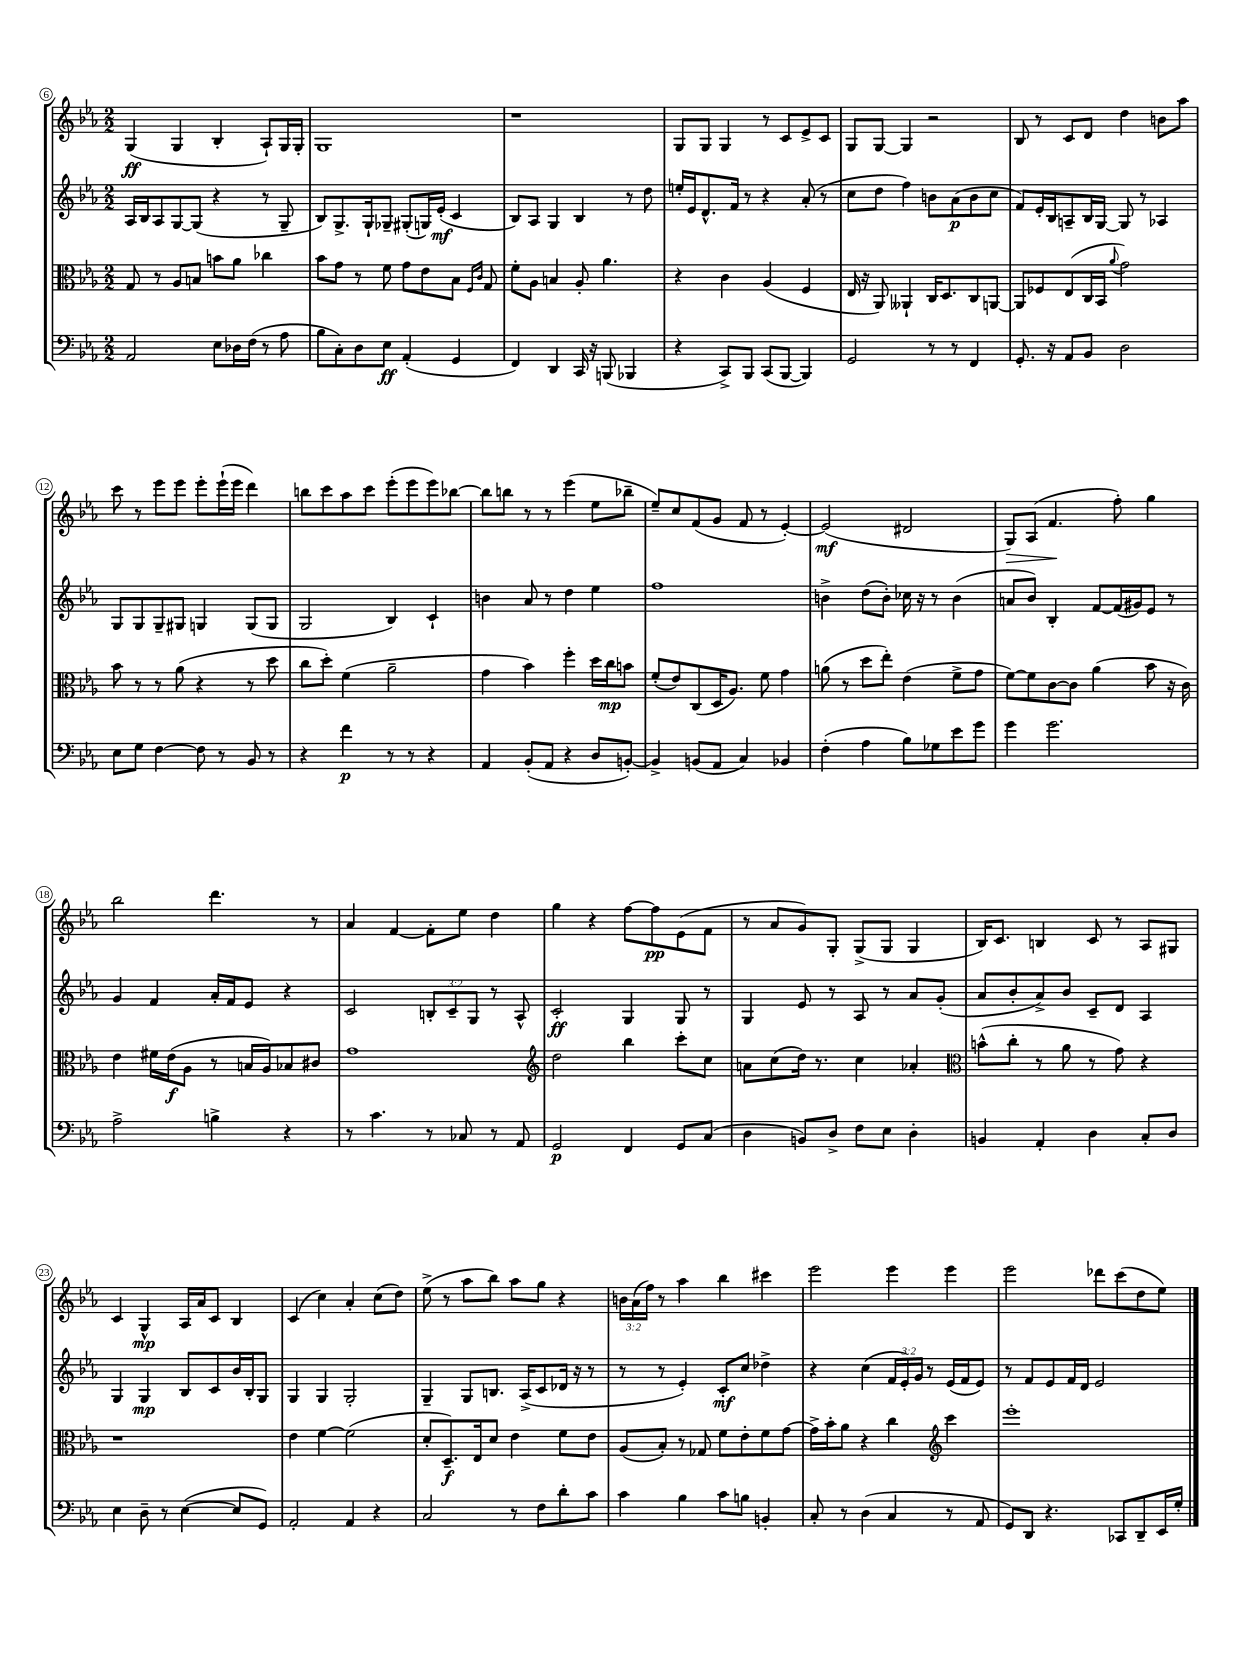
<<
\new StaffGroup <<
\new Staff = "s0" {
    \clef treble \key ees \major \numericTimeSignature \time 2/2 \override Staff.TupletNumber.text = #tuplet-number::calc-fraction-text
    \autoBeamOff g4\ff( g4 bes4-. aes8[-!) g16 g16]-. |
    g1 |
    r1 |
    g8[ g8] g4 r8 c'8[ ees'8-> c'8] |
    g8[ g8]~ g4 r2 |
    bes8 r8 c'8[ d'8] d''4 b'8[ aes''8] |
    c'''8 r8 ees'''8[ ees'''8] ees'''8[-. ees'''16-!( ees'''16] d'''4) |
    b''8[ c'''8 aes''8 c'''8] ees'''8[-.( ees'''8 ees'''8) bes''8]~ |
    bes''8[ b''8] r8 r8 ees'''4( ees''8[ bes''8]-- |
    ees''8[--) c''8 f'8( g'8] f'8 r8 ees'4~-.) |
    ees'2\mf( dis'2 |
    g8[\>) aes8]( f'4.\! f''8-.) g''4 |
    bes''2 d'''4. r8 |
    aes'4 f'4~ f'8[-. ees''8] d''4 |
    g''4 r4 f''8[~ f''8\pp ees'8( f'8] |
    r8 aes'8[ g'8) g8]-. g8[->( g8] g4 |
    bes16[) c'8.] b4 c'8 r8 aes8[ gis8] |
    c'4 g4-^\mp aes16[ aes'16 c'8] bes4 |
    c'4( c''4) aes'4-. c''8[( d''8]) |
    ees''8->( r8 aes''8[ bes''8]) aes''8[ g''8] r4 |
    \tuplet 3/2 { b'16[ aes'16( f''16]) } r8 aes''4 bes''4 cis'''4 |
    ees'''2 ees'''4 ees'''4 |
    ees'''2 des'''8[ c'''8( d''8 ees''8]) \bar "|." |
}
\new Staff = "s1" {
    \clef treble \key ees \major \numericTimeSignature \time 2/2 \override Staff.TupletNumber.text = #tuplet-number::calc-fraction-text
    \autoBeamOff aes16[ bes16 aes8 g8~ g8]( r4 r8 g8-- |
    bes8[) g8.-> g16-! ges8]-- gis8[-.( g16) ees'16]-.\mf( c'4 |
    bes8[) aes8] g4 bes4 r8 d''8 |
    e''16[-. ees'16 d'8.-^ f'16] r8 r4 aes'8-.( r8 |
    c''8[ d''8] f''4) b'8[ aes'8\p( b'8 c''8] |
    f'8[) ees'16-. bes16 a8-- bes16 g16]~ g8 r8 aes4 |
    g8[ g8 g8-- gis8] g4 g8[( g8] |
    g2 bes4) c'4-! |
    b'4 aes'8 r8 d''4 ees''4 |
    f''1 |
    b'4-> d''8[( b'8]-.) ces''16 r16 r8 b'4( |
    a'8[ bes'8]) bes4-. f'8[~ f'16( gis'16) ees'8] r8 |
    g'4 f'4 aes'16[-. f'16 ees'8] r4 |
    c'2 \tuplet 3/2 { b8[-. c'8-- g8] } r8 aes8-^ |
    c'2-.\ff g4 g8 r8 |
    g4 ees'8 r8 aes8 r8 aes'8[ g'8]-.( |
    aes'8[ bes'8-. aes'8->) bes'8] c'8[-- d'8] aes4 |
    g4 g4\mp bes8[ c'8 bes'16 bes16-. g8] |
    g4 g4 g2-. |
    g4-- g8[ b8.] aes16[->( c'8 des'16] r16 r8 |
    r8 r8 ees'4-.) c'8[-.\mf c''8] des''4-> |
    r4 c''4( \tuplet 3/2 { f'16[ ees'16-.) g'16] } r8 ees'16[( f'16 ees'8]) |
    r8 f'8[ ees'8 f'16 d'16] ees'2 \bar "|." |
}
\new Staff = "s2" {
    \clef alto \key ees \major \numericTimeSignature \time 2/2
    \autoBeamOff g8 r8 aes8[ b8] b'8[ aes'8] ces''4 |
    bes'8[ g'8] r8 f'8 g'8[ ees'8 bes8] \grace { f16[ c'16] } g8 |
    f'8[-. aes8] b4 aes8-. aes'4. |
    r4 c'4 aes4( f4 |
    ees16 r16 aes,8) aeses,4-! c16[ d8. c8 a,8]~ |
    a,8[ fes8 ees8( c16 bes,16] \appoggiatura { aes'8 } g'2) |
    bes'8 r8 r8 aes'8( r4 r8 d''8 |
    c''8[ d''8]-.) f'4( aes'2-- |
    g'4 bes'4) f''4-. d''16[ c''16\mp b'8] |
    f'8[-.( ees'8) c8( d16 aes8.]) f'8 g'4 |
    a'8( r8 d''8[ ees''8]-.) ees'4( f'8[-> g'8] |
    f'8[~) f'8 c'8~ c'8] aes'4( bes'8 r16 c'16) |
    ees'4 fis'16[ ees'16\f( aes8] r8 b16[ aes16) bes8 cis'8] |
    g'1 |
    \clef treble d''2 bes''4 c'''8[-. c''8] |
    a'8[ c''8( d''16]) r8. c''4 aes'4-. |
    \clef alto b'8[-^( c''8]-. r8 aes'8 r8 g'8) r4 |
    r1 |
    ees'4 f'4~ f'2( |
    d'8[-. d8.--\f) ees16 d'8] ees'4 f'8[ ees'8] |
    aes8[( bes8]-.) r8 ges8 f'8[ ees'8-. f'8 g'8]~ |
    g'16[-> bes'16-. aes'8] r4 c''4 \clef treble c'''4 |
    ees'''1-. \bar "|." |
}
\new Staff = "s3" {
    \clef bass \key ees \major \numericTimeSignature \time 2/2
    \autoBeamOff aes,2 ees8[ des16 f16]( r8 aes8 |
    bes8[ c8-.) d8 ees8]\ff aes,4-.( g,4 |
    f,4) d,4 c,16 r16 b,,8( bes,,4 |
    r4 c,8[->) bes,,8] c,8[( bes,,8]~ bes,,4) |
    g,2 r8 r8 f,4 |
    g,8.-. r16 aes,8[ bes,8] d2 |
    ees8[ g8] f4~ f8 r8 bes,8 r8 |
    r4 f'4\p r8 r8 r4 |
    aes,4 bes,8[-.( aes,8] r4 d8[ b,8]~-.) |
    b,4-> b,8[( aes,8] c4) bes,4 |
    f4-.( aes4 bes8[) ges8 ees'8 g'8] |
    g'4 g'2. |
    aes2-> b4-> r4 |
    r8 c'4. r8 ces8 r8 aes,8 |
    g,2\p f,4 g,8[ c8]( |
    d4 b,8[) d8]-> f8[ ees8] d4-. |
    b,4 aes,4-. d4 c8[-. d8] |
    ees4 d8-- r8 ees4~( ees8[ g,8]) |
    aes,2-. aes,4 r4 |
    c2 r8 f8[ d'8-. c'8] |
    c'4 bes4 c'8[ b8] b,4-. |
    c8-. r8 d4( c4 r8 aes,8 |
    g,8[) d,8] r4. ces,8[ d,8-- ees,16 g16]-. \bar "|." |
}
>>
>>
\layout { \context { \Score currentBarNumber = #6 \override BarNumber.stencil = #(make-stencil-circler 0.1 0.3 ly:text-interface::print) } }
